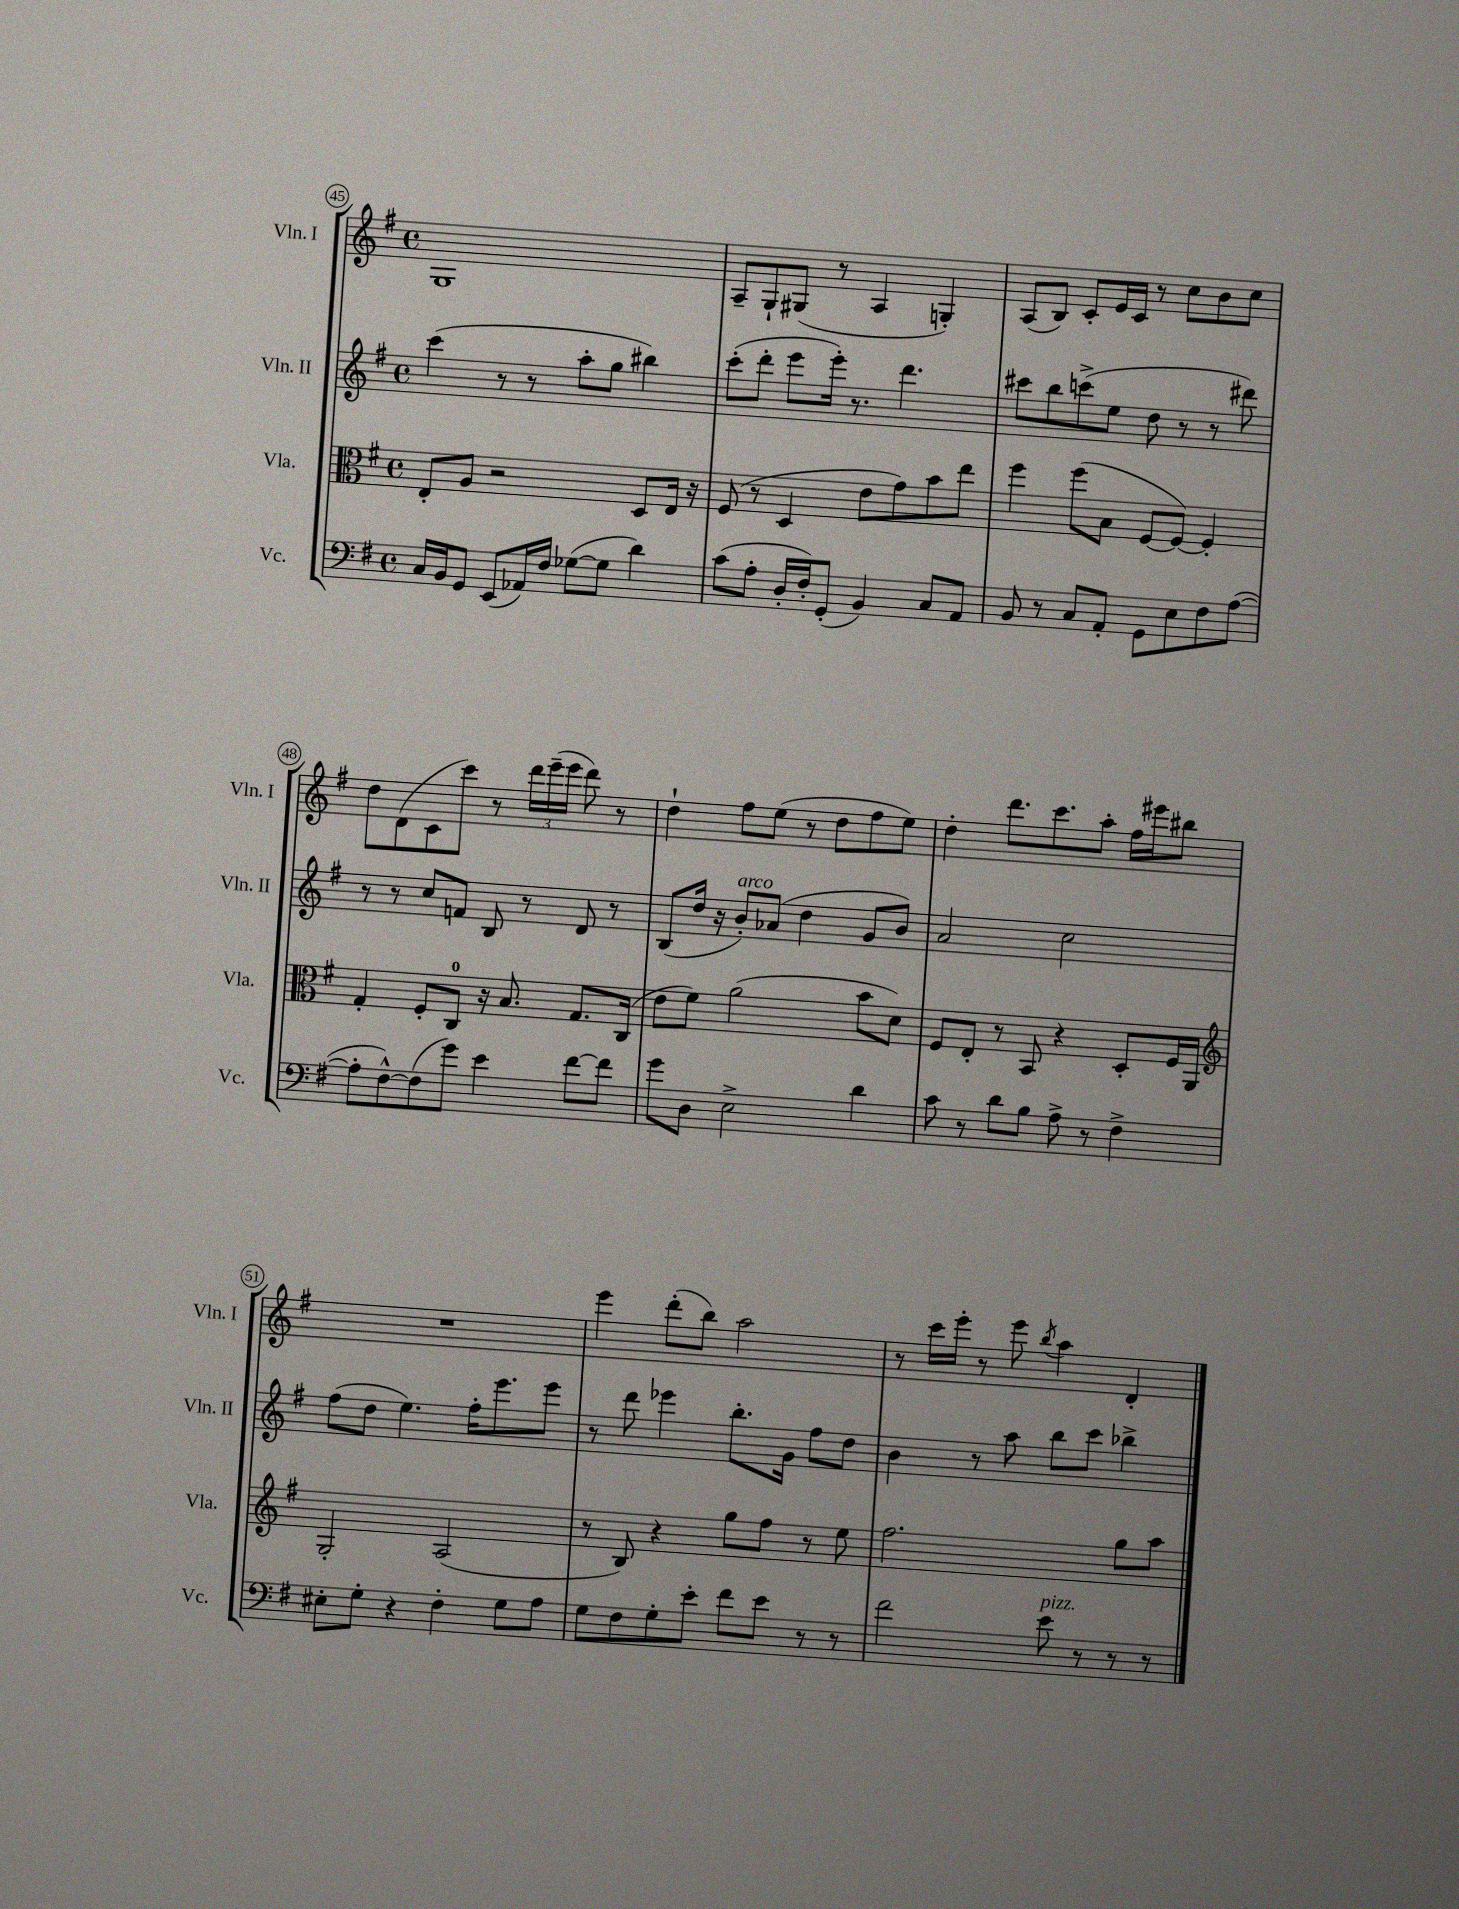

**kern	**kern	**kern	**kern
*part4	*part3	*part2	*part1
*staff4	*staff3	*staff2	*staff1
*I"Vc.	*I"Vla.	*I"Vln. II	*I"Vln. I
*I'Vc.	*I'Vla.	*I'Vln. II	*I'Vln. I
*clefF4	*clefC3	*clefG2	*clefG2
*k[f#]	*k[f#]	*k[f#]	*k[f#]
*M4/4	*M4/4	*M4/4	*M4/4
*met(c)	*met(c)	*met(c)	*met(c)
=45	=45	=45	=45
16C/LL	8E'/L	(4ccc\	1G
16BB/J	.	.	.
8GG/J	8A/J	.	.
(8EE/L	2r	8r	.
16AA-X/L)	.	8r	.
16F#/JJ	.	.	.
([8G-X\L	.	8aa'\L	.
8G-\J]	.	8gg\J	.
4d\)	8D/L	4bb#X\)	.
.	16E/Jk	.	.
.	16r	.	.
=46	=46	=46	=46
(8c\L	(8F#/	(8ccc'\L	8A~/L
8A'\J	8r	8ddd'\J	8G`/
16D'/LL	4D/	8eee\L	(8G#X/J
16F#'/J)	.	.	.
(8GG'/J	.	16eee'\Jk)	8r
.	.	8.r	.
4BB/)	8e\L	.	4A/
.	8g\)	4.ddd\	.
8C/L	8b\	.	4Gn'/)
8AA/J	8ee\J	.	.
=47	=47	=47	=47
8BB/	4ff#\	8ccc#X\L	(8A/L
8r	.	8bb\	8B/J)
8C/L	(8ff#\L	(8cccn^\	8c'/L
8AA'/J	8B\J	8ee\J	16e/L
.	.	.	16c/JJ
8GG\L	[8F#/L	8dd\	8r
8E\	8F#/J_)	8r	8cc\L
8F#\	4F#'/]	8r	8b\
([8A\J	.	8ddd#X\)	8cc\J
!!LO:LB:g=z
=48	=48	=48	=48
8A'\L]	4G'/	8r	8dd\L
[8F#^^\)	.	8r	(8d\
(8F#\]	8F#'/L	8cc/L	8c\
8g\J)	8C/J	8fn/J	8ccc\J)
4e\	16r	8B/	8r
.	8.B/	.	.
.	.	8r	24ddd\LL
.	.	.	(24eee~\
.	.	.	24eee\JJ
[8f#\L	8.G/L	8d/	8ddd\)
8f#\J]	.	8r	8r
.	(16C/Jk	.	.
=49	=49	=49	=49
8g\L	8e\L	(8B/L	4dd`\
8D\J	8f#\J)	16dd/Jk	.
.	.	16r	.
!	!	!LO:TX:a:i:t=arco	!
2E^\	(2a\	8b'/L)	8ff#\L
.	.	(8a-X/J	(8ee\J
.	.	4dd\	8r
.	.	.	8dd\L
4d\	8b\L	8g/L	8ff#\
.	8d\J)	8b/J)	8ee\J)
=50	=50	=50	=50
8c\	8F#/L	2a/	4dd'\
8r	8E'/J	.	.
8d\L	8r	.	8.ddd\L
8B\J	8BB/	.	.
.	.	.	8.ccc\
8A^\	4r	2cc\	.
8r	.	.	8aa'\J
4F#^\	8D'/L	.	16ff#\LL
.	.	.	16eee#X\J
.	16F#/L	.	8bb#X\J
.	16AA/JJ	.	.
!!LO:LB:g=z
=51	=51	=51	=51
*	*clefG2	*	*
8E#X'\L	2G'/	(8ff#\L	1r
8G'\J	.	8dd\J	.
4r	.	4.ee\)	.
4F#'\	(2A/	.	.
.	.	16ff#'\KL	.
.	.	8.eee\	.
8G\L	.	.	.
8A\J	.	8eee\J	.
=52	=52	=52	=52
8G\L	8r	8r	4eee\
8F#\	8B/)	8ddd\	.
8G'\	4r	4eee-X\	(8ddd'\L
8e'\J	.	.	8bb\J)
8f#\L	8gg\L	8.bb'\L	2aa\
8e\J	8ff#\J	.	.
.	.	16g\Jk	.
8r	8r	8ff#\L	.
8r	8ee\	8dd\J	.
=53	=53	=53	=53
2f#\	2.ff#\	4b\	8r
.	.	.	16ccc\LL
.	.	.	16eee'\JJ
.	.	8r	8r
.	.	8aa\	8eee\
.	.	.	8qbb/
!LO:TX:a:i:t=pizz.	!	!	!
8e\	.	8bb\L	4aa\
8r	.	8ccc\J	.
8r	8gg\L	4bb-X^\	4d'/
8r	8aa\J	.	.
==	==	==	==
*-	*-	*-	*-
